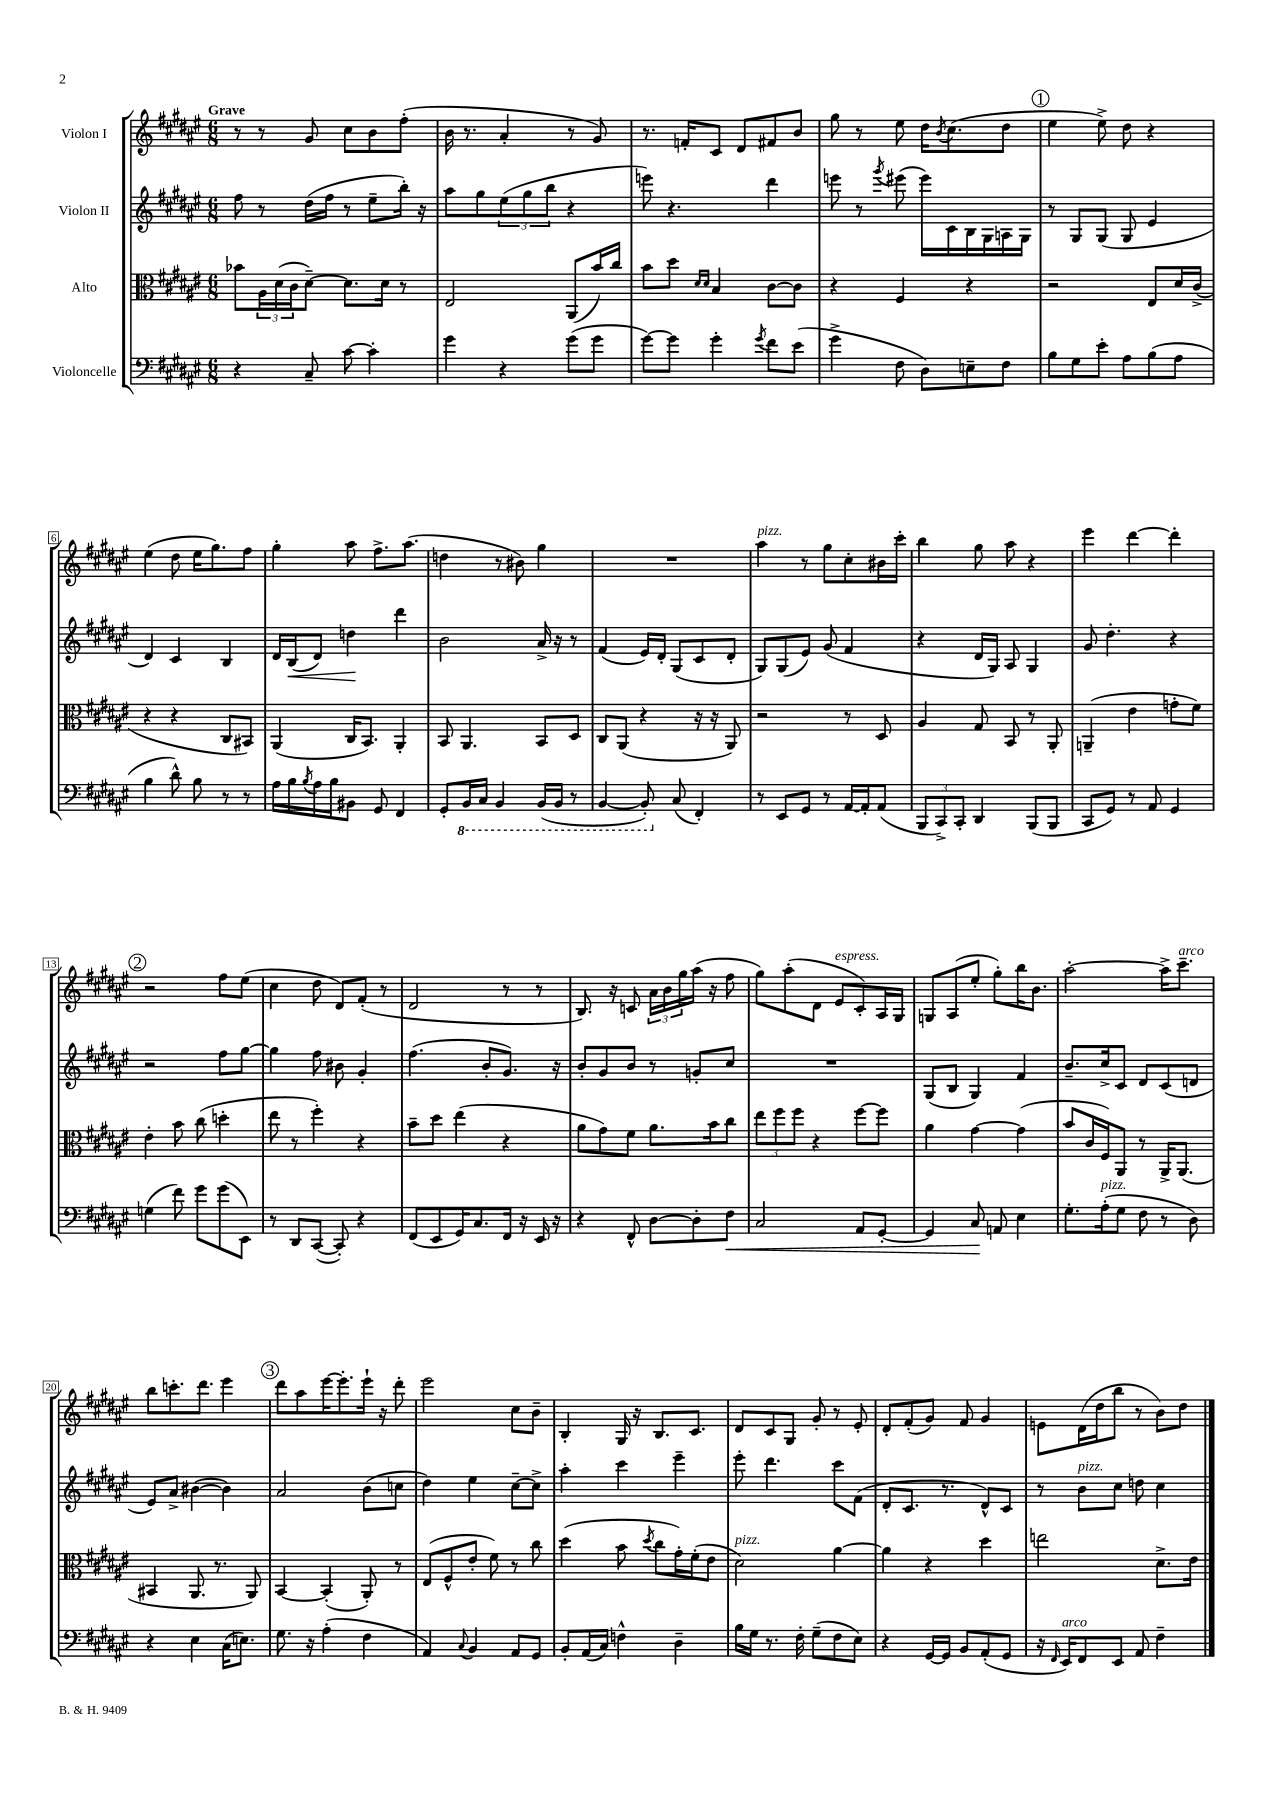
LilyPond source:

<<
\new StaffGroup <<
\new Staff = "s0" \with { instrumentName = "Violon I" } {
    \clef treble \key fis \major \numericTimeSignature \time 6/8 \tempo "Grave"
    r8 r8 gis'8 cis''8 b'8 fis''8-.( |
    b'16 r8. ais'4-. r8 gis'8) |
    r8. f'16-. cis'8 dis'8 fis'8 b'8 |
    gis''8 r8 eis''8 dis''16 \acciaccatura { b'8 } cis''8.( dis''8 |
    \mark \markup { \circle "1" } eis''4 eis''8->) dis''8 r4 |
    eis''4( dis''8 eis''16 gis''8.) fis''8 |
    gis''4-. ais''8 fis''8.-> ais''8.( |
    d''4 r8 bis'8) gis''4 |
    R2. |
    ais''4^\markup { \italic "pizz." } r8 gis''8 cis''8-. bis'16 cis'''16-. |
    b''4 gis''8 ais''8 r4 |
    eis'''4 dis'''4~ dis'''4-. |
    \mark \markup { \circle "2" } r2 fis''8 eis''8( |
    cis''4 dis''8 dis'8) fis'8-.( r8 |
    dis'2 r8 r8 |
    b8.) r16 c'8 \tuplet 3/2 { ais'16 b'16 gis''16 } ais''16( r16 fis''8 |
    gis''8) ais''8-.( dis'8 eis'8^\markup { \italic "espress." } cis'8-.) ais16 gis16 |
    g8 ais8( eis''8-. gis''8-.) b''16 b'8. |
    ais''2~-. ais''16-> cis'''8.--^\markup { \italic "arco" } |
    b''8 c'''8.-. dis'''8. eis'''4 |
    \mark \markup { \circle "3" } dis'''8 ais''8 eis'''16~ eis'''8.-. eis'''16-! r16 dis'''8-. |
    eis'''2 cis''8 b'8-- |
    b4-. gis16 r16 b8. cis'8. |
    dis'8 cis'8 gis8 gis'8-. r8 eis'8-. |
    dis'8-. fis'8-.( gis'8) fis'8 gis'4 |
    e'8 dis'16( dis''16 b''8 r8 b'8) dis''8 \bar "|." |
}
\new Staff = "s1" \with { instrumentName = "Violon II" } {
    \clef treble \key fis \major \numericTimeSignature \time 6/8
    fis''8 r8 dis''16( fis''16 r8 eis''8-- b''16-.) r16 |
    ais''8 gis''8 \tuplet 3/2 { eis''8( gis''8 b''8 } r4 |
    e'''8) r4. dis'''4 |
    e'''8 r8 \acciaccatura { gis'''8 } eis'''8( eis'''16) cis'16 b16 gis16 a16 gis16 |
    \mark \markup { \circle "1" } r8 gis8 gis8( gis8 eis'4 |
    dis'4) cis'4 b4 |
    dis'16 b16\<( dis'8) d''4\! dis'''4 |
    b'2 ais'16-> r16 r8 |
    fis'4( eis'16) dis'16-. gis8( cis'8 dis'8-. |
    gis8) gis8( eis'8) gis'8( fis'4 |
    r4 dis'16 gis16) ais8 gis4 |
    gis'8 dis''4.-. r4 |
    \mark \markup { \circle "2" } r2 fis''8 gis''8~ |
    gis''4 fis''8 bis'8 gis'4-. |
    fis''4.( b'8-. gis'8.) r16 |
    b'8-. gis'8 b'8 r8 g'8-. cis''8 |
    R2. |
    gis8( b8 gis4) fis'4 |
    b'8.-- cis''16-> cis'8 dis'8 cis'8( d'8 |
    eis'8) ais'8-> bis'4~( bis'4) |
    \mark \markup { \circle "3" } ais'2 b'8( c''8 |
    dis''4) eis''4 cis''8~-- cis''8-> |
    ais''4-. cis'''4 eis'''4-- |
    eis'''8-. dis'''4. cis'''8 fis'8( |
    dis'8-. cis'8. r8. dis'8-^) cis'8 |
    r8 b'8^\markup { \italic "pizz." } cis''8 d''8 cis''4 \bar "|." |
}
\new Staff = "s2" \with { instrumentName = "Alto" } {
    \clef alto \key fis \major \numericTimeSignature \time 6/8
    bes'8 \tuplet 3/2 { ais16 dis'16( cis'16 } dis'8~--) dis'8. dis'16 r8 |
    eis2 ais,8( b'16) cis''16 |
    b'8 dis''8 \grace { dis'16 dis'16 } b4 cis'8~ cis'8 |
    r4 fis4 r4 |
    \mark \markup { \circle "1" } r2 eis8 dis'16 cis'16->( |
    r4 r4 cis8 bis,8) |
    ais,4( cis16 b,8.) ais,4-. |
    b,8 ais,4. b,8 dis8 |
    cis8 ais,8( r4 r16 r16 ais,8) |
    r2 r8 dis8 |
    ais4 gis8 b,8 r8 ais,8-. |
    a,4--( eis'4 g'8-. fis'8) |
    \mark \markup { \circle "2" } eis'4-. b'8 cis''8( d''4-. |
    eis''8 r8 fis''4-.) r4 |
    b'8-- dis''8 eis''4( r4 |
    ais'8 gis'8) fis'8 ais'8. b'16 cis''8 |
    \tuplet 3/2 { eis''8 fis''8 fis''8 } r4 fis''8~ fis''8 |
    ais'4 gis'4~ gis'4( |
    b'8 cis'16 fis16) ais,8 r8 ais,16-> ais,8.( |
    bis,4 ais,8. r8. ais,8) |
    \mark \markup { \circle "3" } b,4~ b,4-.( ais,8-.) r8 |
    eis8( fis8-^ eis'8-. fis'8) r8 cis''8 |
    dis''4( b'8 \acciaccatura { dis''8 } cis''8 gis'16-.) fis'16-.( eis'8 |
    dis'2^\markup { \italic "pizz." }) ais'4~ |
    ais'4 r4 dis''4 |
    e''2 dis'8.-> eis'16 \bar "|." |
}
\new Staff = "s3" \with { instrumentName = "Violoncelle" } {
    \clef bass \key fis \major \numericTimeSignature \time 6/8
    r4 cis8-- cis'8~ cis'4-. |
    gis'4 r4 gis'8( gis'8 |
    gis'8~) gis'8 gis'4-. \acciaccatura { gis'8 } fis'8 eis'8( |
    gis'4-> fis8 dis8) e8-- fis8 |
    \mark \markup { \circle "1" } b8 gis8 eis'8-. ais8 b8( ais8 |
    b4 dis'8-^) b8 r8 r8 |
    ais16 b16 \acciaccatura { b8 } ais16 b16 bis,8 gis,8 fis,4 |
    gis,8-. \ottava #-1 b,,16 cis,16 b,,4 b,,16( b,,16 r8 |
    b,,4~ b,,8-.) \ottava #0 cis8( fis,4-.) |
    r8 eis,8 gis,8 r8 ais,16~ ais,16-. ais,8( |
    \tuplet 3/2 { b,,8 cis,8->) cis,8-. } dis,4 b,,8( b,,8 |
    cis,8 gis,8) r8 ais,8 gis,4 |
    \mark \markup { \circle "2" } g4( fis'8) gis'8 gis'8( eis,8) |
    r8 dis,8 cis,8~( cis,8-.) r4 |
    fis,8( eis,8 gis,16) cis8. fis,16 r16 eis,16 r16 |
    r4 fis,8-^ dis8~ dis8-. fis8\< |
    cis2 ais,8 gis,8~-. |
    gis,4 cis8\! a,8 eis4 |
    gis8.-. ais16-.^\markup { \italic "pizz." }( gis8 fis8 r8 dis8) |
    r4 eis4 cis16( e8.) |
    \mark \markup { \circle "3" } gis8. r16 ais4-.( fis4 |
    ais,4) \appoggiatura { cis8 } b,4 ais,8 gis,8 |
    b,8-. ais,16( cis16) f4-^ dis4-- |
    b16 gis16 r8. fis16-. gis8--( fis8 eis8) |
    r4 gis,16~ gis,16 b,8 ais,8-.( gis,8 |
    r16 \grace { fis,16 } eis,16^\markup { \italic "arco" }) fis,8 eis,8 ais,8 fis4-- \bar "|." |
}
>>
>>
\layout { \context { \Score \override BarNumber.stencil = #(make-stencil-boxer 0.1 0.3 ly:text-interface::print) } }
